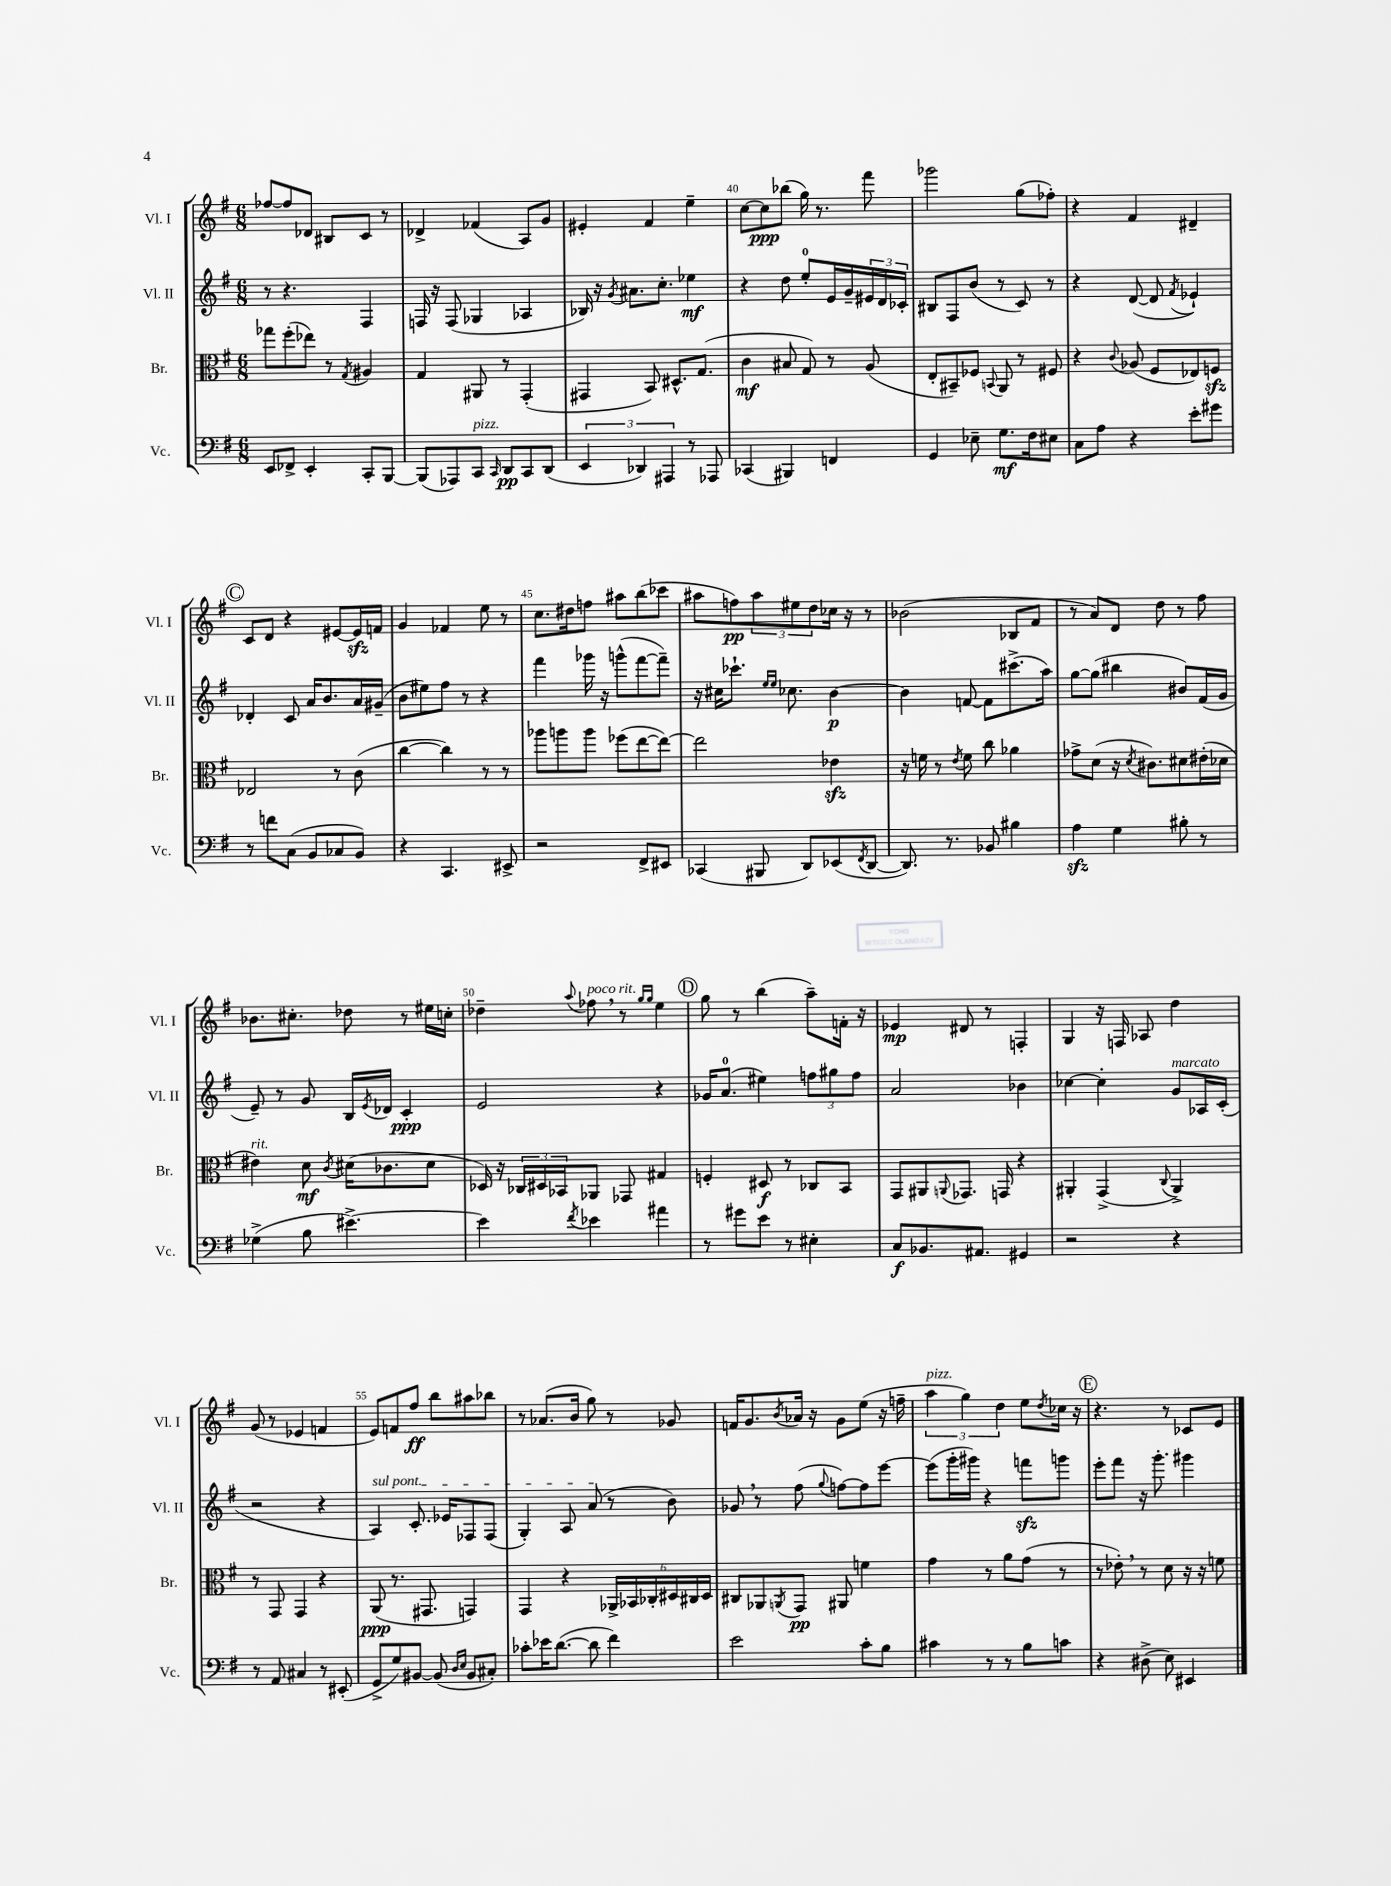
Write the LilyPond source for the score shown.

<<
\new StaffGroup <<
\new Staff = "s0" \with { instrumentName = "Vl. I" shortInstrumentName = "Vl. I" } {
    \clef treble \key g \major \numericTimeSignature \time 6/8
    fes''8~ fes''8 des'8 bis8 c'8 r8 |
    des'4-> fes'4( a8) g'8 |
    eis'4-. fis'4 e''4-- |
    c''8~ c''8\ppp bes''8( g''16) r8. fis'''8 |
    ges'''2 g''8( fes''8-.) |
    r4 fis'4 dis'4-- |
    \mark \markup { \circle "C" } c'8 d'8 r4 eis'8~ eis'16\sfz f'16 |
    g'4 fes'4 e''8 r8 |
    c''8. dis''16 f''8 ais''8 b''8( ces'''8 |
    ais''8 f''8\pp) \tuplet 3/2 { ais''8 eis''8 d''8 } ces''16 r16 r8 |
    bes'2( bes8 fis'8 |
    r8 a'8) d'8 d''8 r8 fis''8 |
    bes'8. cis''8.-. des''8 r8 eis''16 c''16-. |
    des''4-- \appoggiatura { a''8 } fes''8^\markup { \italic "poco rit." } \breathe r8 \grace { g''16 g''16 } e''4 |
    \mark \markup { \circle "D" } g''8 r8 b''4( a''8--) f'16-. r16 |
    ees'4\mp dis'8 r8 f4-. |
    g4 r16 f16 aes8 d''4 |
    g'8( r8 ees'4 f'4 |
    e'8) f'8 fis''8\ff b''8 ais''8 bes''8 |
    r8 aes'8.( b'16 g''8) r8 ges'8 |
    f'16 g'8. \acciaccatura { b'8 } aes'16 r16 g'8 e''8( r16 f''16-- |
    \tuplet 3/2 { a''4^\markup { \italic "pizz." } g''4) d''4 } e''8 \acciaccatura { d''8 } ces''16 r16 |
    \mark \markup { \circle "E" } r4. r8 ces'8 e'8 \bar "|." |
}
\new Staff = "s1" \with { instrumentName = "Vl. II" shortInstrumentName = "Vl. II" } {
    \clef treble \key g \major \numericTimeSignature \time 6/8
    r8 r4. fis4 |
    f16 r16 f8( ges4 aes4 |
    bes16) r16 \acciaccatura { g'8 } ais'8. c''8.-. ees''4\mf |
    r4 d''8 e''8-0-. e'16 g'16-- \tuplet 3/2 { eis'16 d'16 ces'16-. } |
    bis8 fis8 b'8( r8 c'8) r8 |
    r4 d'8~( d'8 \acciaccatura { fis'8 } ees'4-!) |
    \mark \markup { \circle "C" } des'4-. c'8 a'16 b'8. a'16 gis'16--( |
    b'8 eis''8) fis''8 r8 r4 |
    fis'''4 ges'''16 r16 g'''8-^( fis'''8~ fis'''8--) |
    r16 cis''16 ces'''8.-! \grace { e''16 e''16 } ces''8. b'4~\p |
    b'4 f'8~ f'8 cis'''8.->( a''16) |
    g''8~ g''8( bis''4 bis'8) fis'16( g'16 |
    e'8--) r8 g'8 b16 \acciaccatura { e'8 } des'16 c'4-.\ppp |
    e'2 r4 |
    \mark \markup { \circle "D" } ges'16 a'8.-0( eis''4) \tuplet 3/2 { f''8 gis''8 f''8 } |
    a'2 bes'4 |
    ces''4~ ces''4-. g'8^\markup { \italic "marcato" } aes16 c'16-.( |
    r2 r4 |
    \once \override TextSpanner.bound-details.left.text = \markup { \italic "sul pont." } a4\startTextSpan) c'8.-. ees'16 fes8 fes8( |
    g4-.) a8 a'8\stopTextSpan( r8 b'8) |
    ges'8 \breathe r8 fis''8( \appoggiatura { g''8 } f''8~) f''8 e'''8~ |
    e'''8( g'''16-. gis'''16) r4 f'''8\sfz g'''8 |
    \mark \markup { \circle "E" } e'''8-. fis'''8 r16 g'''8.-. gis'''4 \bar "|." |
}
\new Staff = "s2" \with { instrumentName = "Br." shortInstrumentName = "Br." } {
    \clef alto \key g \major \numericTimeSignature \time 6/8
    ges''8 fis''8-.( ees''8) r8 \acciaccatura { g8 } ais4 |
    g4 ais,8 r8 g,4-.( |
    gis,4 b,8) dis8.-^ g8.( |
    c'4\mf bis8 g8) r8 a8( |
    e8-. bis,8--) fes8 \appoggiatura { b,8 } a,8 r8 fis8 |
    r4 \appoggiatura { c'8 } aes8( fis8 ees8) f8\sfz |
    \mark \markup { \circle "C" } ees2 r8 c'8( |
    c''4~ c''4) r8 r8 |
    aes''8 a''8 a''8 fes''8( e''8~ e''8~) |
    e''2 ees'4\sfz |
    r16 f'16 r8 \acciaccatura { e'8 } f'8 c''8 aes'4 |
    ges'8-> d'8( r16 \acciaccatura { d'8 } cis'8.) dis'8 eis'16-.( des'16 |
    eis'4^\markup { \italic "rit." }) d'8\mf \acciaccatura { c'8 } dis'16( ces'8. dis'8 |
    des16) r16 \tuplet 3/2 { ces16 dis16 bes,16 } aes,8 ges,8 gis4 |
    \mark \markup { \circle "D" } f4-. dis8\f r8 ces8 b,8 |
    g,8 ais,8 \appoggiatura { a,8 } ges,8. g,16 r4 |
    ais,4-. g,4->( \appoggiatura { c8 } ais,4->) |
    r8 g,8 g,4 r4 |
    a,8\ppp( r8. gis,8. g,4) |
    g,4 r4 \tuplet 6/4 { aes,16-> bes,16 ces16-. dis16 cis16 dis16 } |
    cis8 aes,8 \acciaccatura { a,8 } g,8\pp ais,8 f'4 |
    g'4 r8 a'8 g'8( r8 |
    \mark \markup { \circle "E" } r8 ees'8-.) \breathe r8 d'8 r16 r16 f'8 \bar "|." |
}
\new Staff = "s3" \with { instrumentName = "Vc." shortInstrumentName = "Vc." } {
    \clef bass \key g \major \numericTimeSignature \time 6/8
    e,8 fes,8-> e,4-. c,8-. b,,8~ |
    b,,8( aes,,8) c,8^\markup { \italic "pizz." } \grace { c,16 } d,8\pp c,8 d,8( |
    \tuplet 3/2 { e,4 des,4) ais,,4 } r8 aes,,8 |
    ces,4( bis,,4) f,4 |
    g,4 ees8-- g8.\mf fis16 eis8 |
    c8 a8 r4 e'8-. gis'8 |
    \mark \markup { \circle "C" } r8 f'8 c8( b,8 ces8 b,8) |
    r4 c,4. eis,8-> |
    r2 fis,8-> eis,8 |
    ces,4( bis,,8 d,8) ees,8( \acciaccatura { fis,8 } d,8~ |
    d,8.) r8. bes,8 bis4 |
    a4\sfz g4 bis8-. r8 |
    ges4->( b8 eis'4.~->) |
    eis'4 \acciaccatura { fis'8 } ees'4 ais'4 |
    \mark \markup { \circle "D" } r8 gis'8 e'8 r8 eis4-. |
    c8\f bes,8. ais,8. gis,4 |
    r2 r4 |
    r8 a,8 cis4 r8 eis,8-.( |
    g,8-> g8) bis,8~ bis,8( \grace { d16 e16 } bis,8 cis8-.) |
    ces'8-. ees'16 d'8.~( d'8 fis'4) |
    e'2 c'8-. b8 |
    cis'4 r8 r8 b8 c'8 |
    \mark \markup { \circle "E" } r4 dis8->( e8) eis,4 \bar "|." |
}
>>
>>
\layout { \context { \Score currentBarNumber = #37 \override BarNumber.break-visibility = ##(#f #t #t) barNumberVisibility = #(every-nth-bar-number-visible 5) } }
